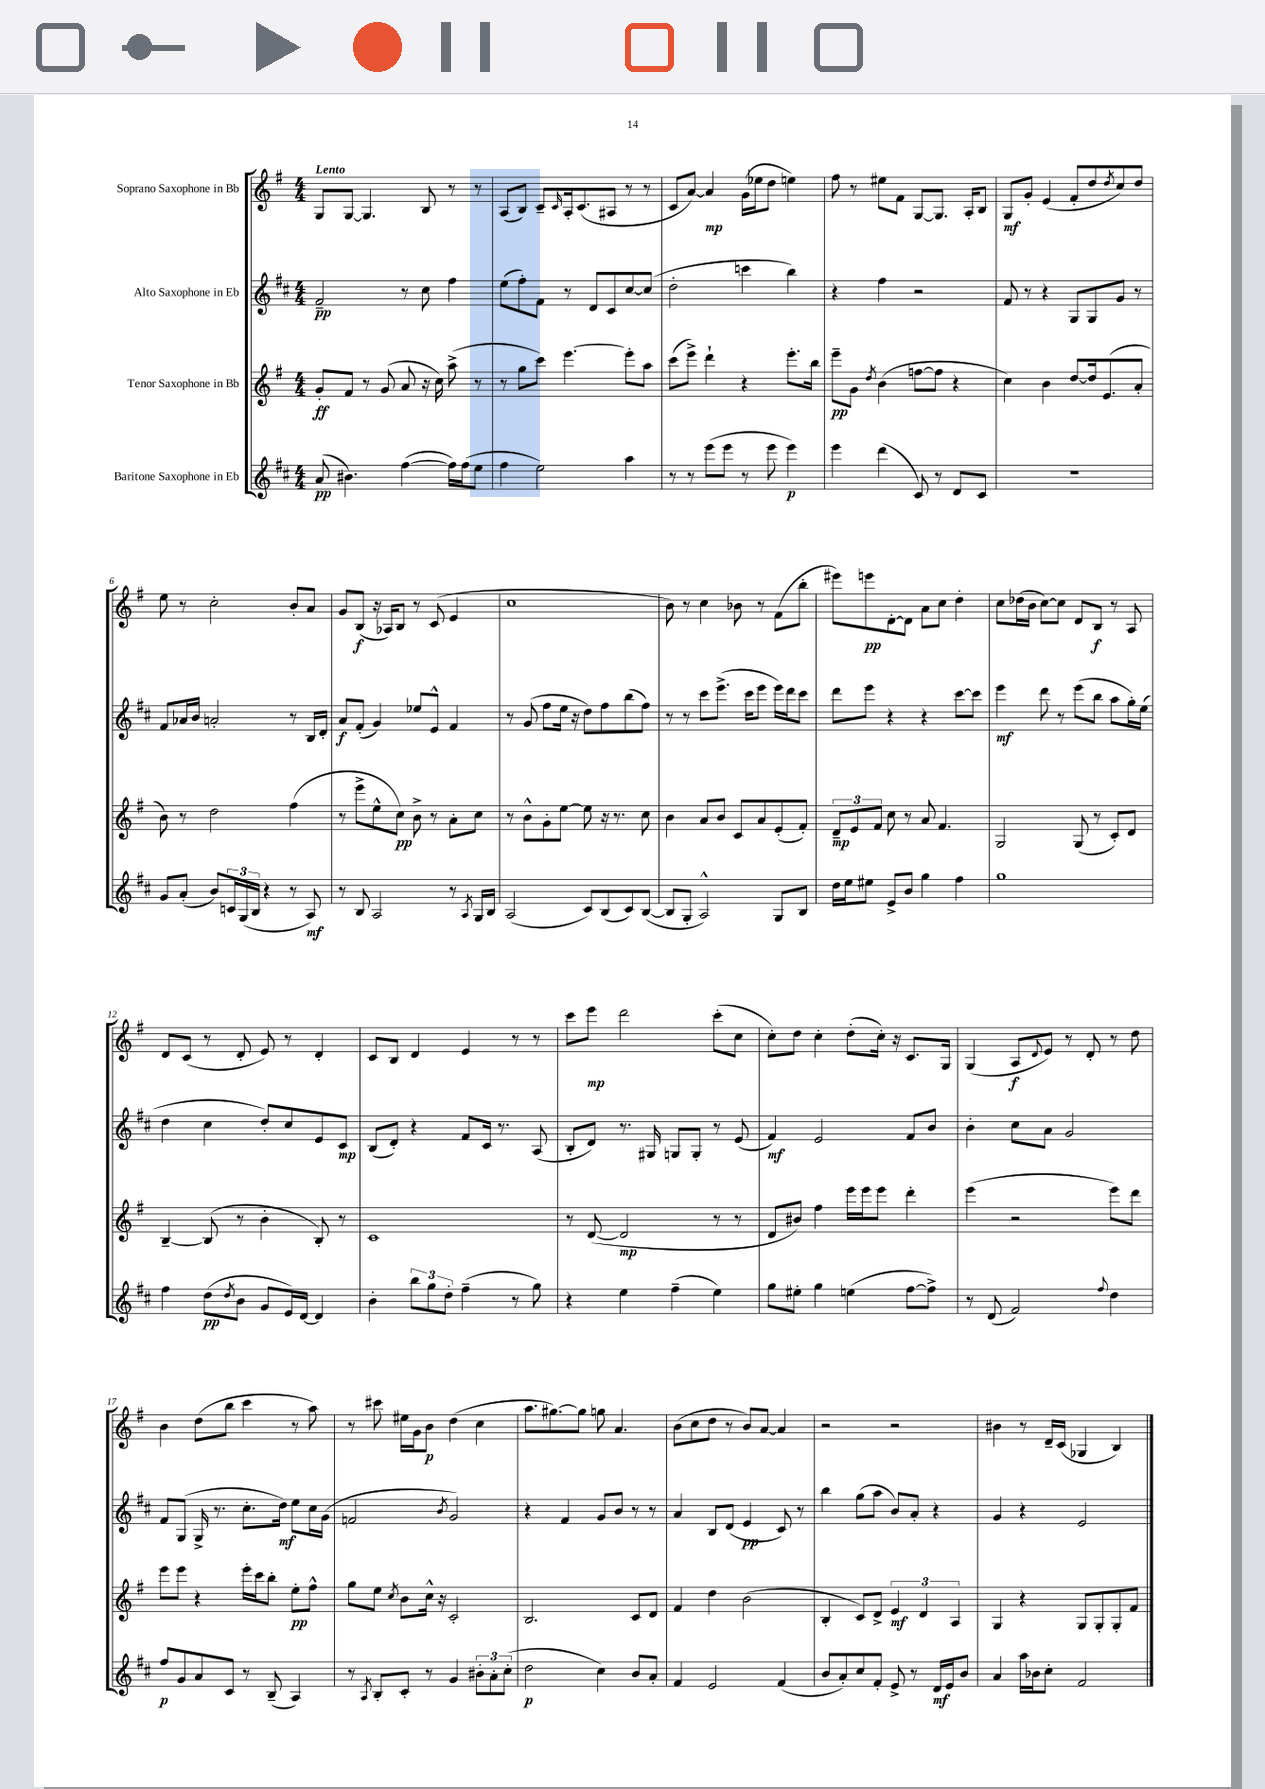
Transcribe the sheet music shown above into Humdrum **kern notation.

**kern	**kern	**kern	**kern
*staff4	*staff3	*staff2	*staff1
*clefG2	*clefG2	*clefG2	*clefG2
*k[f#c#]	*k[f#]	*k[f#c#]	*k[f#]
*M4/4	*M4/4	*M4/4	*M4/4
(8a/	8g'/L	2f#~/	8G/L
4.b#\)	8f#/J	.	[8G/J
.	8r	.	4.G/]
.	(8g/	.	.
([4ff#\	8a/	8r	.
.	16r	8cc#\	8B/
.	16cc\)	.	.
16ff#\]LL)	(8aa^\	4ff#\	8r
(16ff#\J	.	.	.
8ee\J	8r	.	8r
=	=	=	=
4ff#\	8r	(8ee\L	(8A/L
.	8gg\L	8ff#'\)	8B/J)
2ee\)	8ccc\J)	8f#\J	8c~/L
.	.	.	16qqc/
.	[4.eee\	8r	16A'/k
.	.	.	(8.c/
.	.	8d/L	.
.	.	8c#/	8A#/J
4aa\	8eee'\]L	[8cc#/	8r
.	8aa\J	(8cc#/]J	8r
=	=	=	=
8r	(8ccc\L	2dd'\	8c/L
8r	8eee^\J)	.	[8a/J)
(8eee\L	4ddd`\	.	4a/]
8eee\J	.	.	.
8r	4r	4ccc\	(16g\LL
.	.	.	16ee-\J
8eee\	.	.	8dd\J
4eee\)	8.eee'\L	4bb\)	4ee\)
.	16bb\Jk	.	.
=	=	=	=
4eee\	8eee~\L	4r	8ff#\
.	8g\J	.	8r
.	8qdd/	.	.
(4ddd\	(4b\	4ff#\	8ee#\L
.	.	.	8f#\J
8c#/)	[8ff\L	2r	[8G/L
8r	8ff\]J	.	8.G/]J
8d/L	4r	.	.
.	.	.	16A'/LK
8c#/J	.	.	8B/J
=	=	=	=
1r	4cc\)	8f#/	8G/L
.	.	8r	8g'/J
.	4b\	4r	(4e/
.	[8dd/L	8G/L	8f#'/L
.	16dd/]k	8G/	8dd/
.	(8.e/	.	.
.	.	.	8qdd/
.	.	8g/J	8cc/)
.	8a'/J	8r	8dd/J
=	=	=	=
8g/L	8b\)	8f#/L	8ee\
(8a'/J	8r	16a-/L	8r
.	.	16b/JJ	.
8b/L)	2dd\	2a'/	2cc'\
24c/L	.	.	.
(24G/	.	.	.
24B/JJ	.	.	.
4r	.	.	.
8r	(4ff#\	8r	8b'/L
8A/)	.	16B/LL	8a/J
.	.	16d'/JJ	.
=	=	=	=
8r	8r	8a/L	8g/L
8B/	8eee^\L	(8f#'/J	(8B/J
2A/	8ee^^\	4g/)	16r
.	.	.	16A-/LK)
.	8cc\J)	.	8B/J
.	8b^\	8ee-/L	8r
.	8r	8e^^/J	(8c/
8r	8a'\L	4f#/	4e/
8qA/	.	.	.
16G/LL	8cc\J	.	.
16B/JJ	.	.	.
=	=	=	=
(2A/	8r	8r	1cc
.	8b^^\L	(8g/	.
.	8g'\	8ff#\L	.
.	[8ee\J	16ee\Jk	.
.	.	16r	.
8c#/L)	8ee\]	8dd\L)	.
(8B/	16r	8ff#\	.
.	8.r	.	.
8c#/)	.	(8bb\	.
([8B/J	8cc\	8ff#\J)	.
=	=	=	=
8B/]L	4b\	8r	8b\)
8G'/J	.	8r	8r
2A^^/)	8a/L	8ccc#\L	4cc\
.	8b/J	(8.eee^\J	.
.	8c/L	.	8b-\
.	.	16ccc#\LK	.
.	8a/	8eee\J	8r
8G/L	(8e'/	16eee\LL)	(8f#\L
.	.	16ddd\J	.
8B/J	8f#'/J)	8ccc#\J	8bb'\J
=	=	=	=
16dd\LL	12d~/L	8ddd\L	8eee#\L)
16ee\J	.	.	.
.	12e/	.	.
8ee#\J	.	8eee\J	8eee\
.	12f#/J	.	.
8e^/L	8cc\	4r	[8d'\
8b/J	8r	.	8d\]J
4gg\	8a/	4r	8a\L
.	4.f#/	.	8cc\J
4ff#\	.	[8ccc#\L	4dd'\
.	.	8ccc#\]J	.
=	=	=	=
1gg	2G/	4eee\	8cc\L
.	.	.	(16dd-\L
.	.	.	16b\JJ
.	.	8ddd\	[8cc\L)
.	.	8r	8cc\]J
.	(8G/	(8eee\L	8d/L
.	8r	8bb\J	8B/J
.	8c'/L)	8aa\L	8r
.	8d/J	16gg'\L)	8A/
.	.	(16ee\JJ	.
=	=	=	=
4ff#\	[4B~/	4dd\	8d/L
.	.	.	(8c/J
(8dd\L	(8B/]	4cc#\	8r
8qdd/	.	.	.
8b\J	8r	.	8d'/
8g/L	4b'\	8dd'/L)	8e/)
16e/L)	.	8cc#/	8r
[16d/JJ	.	.	.
4d/]	8B'/)	8e/	4d'/
.	8r	8c#/J	.
=	=	=	=
4b'\	1c	(8B/L	8c/L
.	.	8d'/J)	8B/J
12bb\L	.	4r	4d/
12gg\	.	.	.
12dd'\J	.	.	.
(4ff#~\	.	8f#/L	4e/
.	.	16c#/Jk	.
.	.	8.r	.
8r	.	.	8r
8gg\)	.	(8A/	8r
=	=	=	=
4r	8r	8B'/L	8ccc\L
.	([8d/	8d/J)	8eee\J
4ee\	2d/]	8.r	2ddd\
.	.	16G#/	.
(4ff#~\	.	8G/L	.
.	.	8G'/J	.
4ee\)	8r	8r	(8ccc'\L
.	8r	(8e/	8cc\J
=	=	=	=
8gg\L	8d/L	4f#/)	8cc'\L)
8ee#'\J	8b#/J)	.	8dd\J
4gg\	4ff#\	2e/	4cc'\
(4ee\	16eee\LL	.	(8dd'\L
.	16eee\J	.	.
.	8eee\J	.	16cc'\Jk)
.	.	.	16r
[8ff#\L	4ddd'\	8f#/L	8.c/L
8ff#^\]J)	.	8b/J	.
.	.	.	16G/Jk
=	=	=	=
8r	(4eee\	4b'\	(4G/
(8d/	.	.	.
2f#/)	2r	8cc#\L	8A/L
.	.	.	8qqd/
.	.	8a\J	8e/J)
.	.	2g/	8r
.	.	.	8d'/
8qqff#/	.	.	.
4dd\	8eee\L)	.	8r
.	8ddd\J	.	8dd\
=	=	=	=
8ff#/L	8eee\L	8f#/L	4b\
8g/	8eee\J	(8G/J	.
8a/	4r	16G^/	(8dd\L
.	.	8.r	.
8c#/J	.	.	8bb\J
8r	16eee'\LL	8.cc#'\L	4ccc\
.	16ccc\J	.	.
(8B~/	8bb'\J	.	.
.	.	16dd\Jk)	.
4A/)	8ee'\L	8ee\L	8r
.	8ff#^^\J	16cc#\L	8aa\)
.	.	(16g\JJ	.
=	=	=	=
8r	8gg\L	2f/	8r
8qA/	.	.	.
8B'/L	8ee\J	.	8ccc#\
.	8qcc/	.	.
8c#'/J	8b\L	.	16ee#\LL
.	.	.	16g\J
8r	16cc^^\Jk	.	8b\J
.	16r	.	.
.	.	8qb/	.
4g/	2c'/	2g/)	(4dd\
12b#'\L	.	.	4cc\
12a'\	.	.	.
(12cc#'\J	.	.	.
=	=	=	=
2dd\	2.B/	4r	8.aa\L
.	.	.	[8.gg#\)
.	.	4f#/	.
.	.	.	8gg#\]J
4cc#\)	.	8g/L	8gg\
.	.	8b/J	4.a/
8b/L	8c/L	8r	.
8a'/J	8d/J	8r	.
=	=	=	=
4f#/	4f#/	4a/	(8b\L
.	.	.	8cc\
2e/	4dd\	8B/L	8dd\J
.	.	(8d/J	8r
.	(2b\	4e/	8b/L)
.	.	.	[8a/J
(4f#/	.	8c#/)	4a/]
.	.	8r	.
=	=	=	=
8b/L	4B'/	4bb\	2r
8a'/)	.	.	.
8cc#/	8c/L)	(8gg\L	.
8f#'/J	8d^/J	8aa\J	.
8e^/	6e/	8b/L)	2r
8r	.	8a'/J	.
.	6d/	.	.
16d/LL	.	4r	.
16e/J	.	.	.
.	6A/	.	.
8b/J	.	.	.
=	=	=	=
4a/	4G/	4g/	4b#\
16aa\LL	4r	4r	8r
16b-\J	.	.	.
8cc#'\J	.	.	16d~/LL
.	.	.	(16c/JJ
2f#/	8G/L	2e/	4G-/
.	8G'/	.	.
.	8G'/	.	4B/)
.	8f#/J	.	.
==	==	==	==
*-	*-	*-	*-
